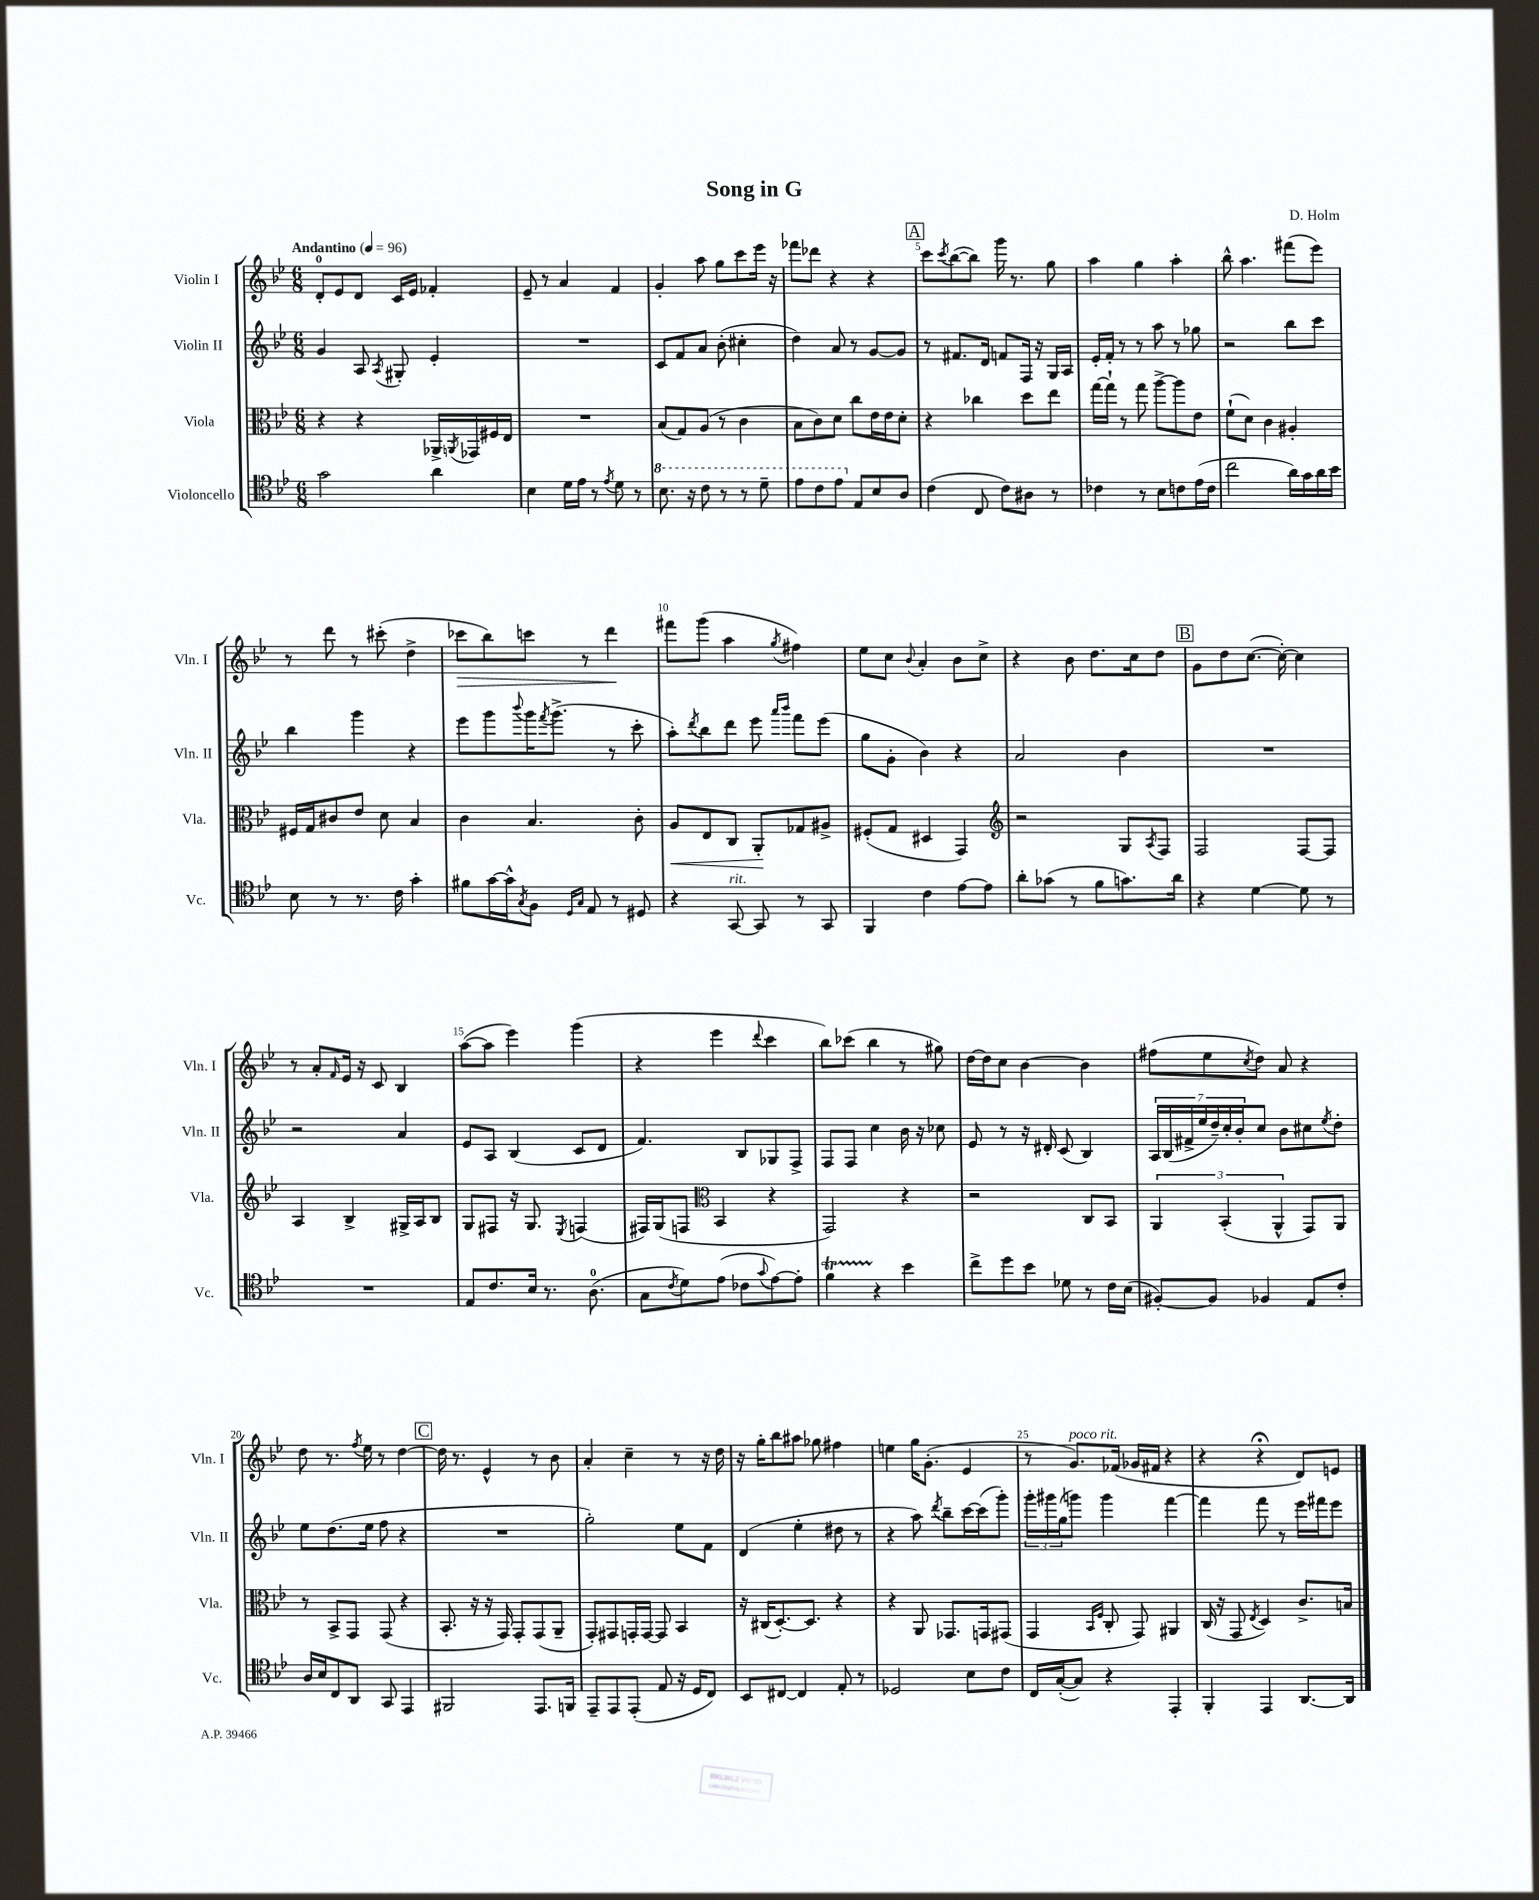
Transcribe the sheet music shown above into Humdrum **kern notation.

**kern	**kern	**kern	**kern
*staff4	*staff3	*staff2	*staff1
*clefC4	*clefC3	*clefG2	*clefG2
*k[b-e-]	*k[b-e-]	*k[b-e-]	*k[b-e-]
*M6/8	*M6/8	*M6/8	*M6/8
*MM96	*MM96	*MM96	*MM96
2g\	4r	4g/	8d'/L
.	.	.	8e-/
.	4r	8A/	8d/J
.	.	8qA/	.
.	.	8G#'/	16c/LL
.	.	.	16e-/JJ
4a\	16AA-^/LL	4e-'/	4f-'/
.	8qAA/	.	.
.	16GG-/	.	.
.	16F#/	.	.
.	16E-/JJ	.	.
=	=	=	=
4B-\	2.r	2.r	8e-~/
.	.	.	8r
16d\LL	.	.	4a/
16e-\JJ	.	.	.
8r	.	.	.
8qe-/	.	.	.
8d\	.	.	4f/
8r	.	.	.
=	=	=	=
8.b-\	(8B-/L	8c/L	4g'/
.	8G/)	8f/	.
16r	.	.	.
8cc\	(8A/J	8a/J	8aa\
8r	8r	(8b-'\	8gg\L
8r	4c\	4cc#'\	8ccc\
8dd~\	.	.	16eee-\Jk
.	.	.	16r
=	=	=	=
8ee-\L	8B-\L	4dd\)	8fff-\L
8cc\	8c\)	.	8ddd-\J
8ee-\J	8d\J	8a/	4r
8E-/L	8cc\L	8r	.
8B-/	16e-\L	[8g/L	4r
.	16e-\J	.	.
8A/J	8d'\J	8g/]J	.
=	=	=	=
(4c\	4r	8r	8ccc\L
.	.	.	8qccc/
.	.	8.f#/L	([8bb-\
8C/	4cc-\	.	8bb-\]J)
.	.	16d/Jk	.
8c\L)	.	8f/L	16ggg\
.	.	.	8.r
8A#\J	8dd\L	16F/Jk	.
.	.	16r	.
8r	8ee-\J	16G/LL	8gg\
.	.	16A/JJ	.
=	=	=	=
4c-\	[16gg\LL	16e-'/LL	4aa\
.	16gg`\]JJ	16f'/JJ	.
.	8r	8r	.
8r	8gg\	8r	4gg\
8B-\L	[8aa^\L	8aa\	.
8c\	8aa\]	8r	4aa'\
(16e-\L	8e-\J	8gg-\	.
16c\JJ	.	.	.
=	=	=	=
2cc\	(8f`\L	2r	8bb-^^\
.	8d\J)	.	4.aa\
.	4c\	.	.
16a\LL)	4A#'/	8bb-\L	(8fff#\L
16g\	.	.	.
16a\	.	8ccc\J	8eee-\J)
16b-\JJ	.	.	.
=	=	=	=
8B-\	16F#/LL	4bb-\	8r
.	16G/J	.	.
8r	8c#/	.	8ddd\
8.r	8e-/J	4ggg\	8r
.	8d\	.	(8ccc#'\
16c\	.	.	.
4g'\	4B-/	4r	4dd^\
=	=	=	=
8f#\L	4c\	8eee-\L	8ccc-\L
[16g\L	.	8ggg\	8bb-\)
16g^^\]J	.	.	.
8qG/	.	8qqbbb-/	.
8F\J	4.B-/	16ggg\K	8ccc\J
.	.	8qfff/	.
.	.	(8.ggg^\J	.
16qqD/LL	.	.	.
16qqG/JJ	.	.	.
8E-/	.	.	8r
8r	.	8r	4ddd\
8D#/	8c'\	8ccc'\	.
=	=	=	=
4r	8A/L	8aa'\L)	8fff#\L
.	.	8qddd/	.
.	8E-/	8bb-\	(8ggg\J
[8GG/	8C/J	8ddd\J	4aa\
8GG/]	8AA'/L	8eee-\	.
.	.	16qqaaa/LL	.
.	.	16qqbbb-/JJ	8qgg/
8r	8G-/	8fff\L	4ff#\)
8GG/	8A#^/J	(8eee-\J	.
=	=	=	=
4FF/	(8F#'/L	8gg\L	8ee-\L
.	8G/J	8g'\J	8cc\J
.	.	.	8qqb-/
4c\	4D#/	4b-\)	4a'/
[8e-\L	4GG/)	4r	8b-\L
8e-\]J	.	.	8cc^\J
=	=	=	=
*	*clefG2	*	*
8a'\L	2r	2a/	4r
(8g-\J	.	.	.
8r	.	.	8b-\
8f\L	.	.	8.dd\L
8.g\)	8G/L	4b-\	.
.	.	.	16cc\k
.	8qA/	.	.
.	8F/J	.	8dd\J
16a\Jk	.	.	.
=	=	=	=
4r	2F/	2.r	8g\L
.	.	.	8dd\
[4d\	.	.	([8.cc\J
.	.	.	16cc'\_)
8d\]	[8F/L	.	4cc\]
8r	8F/]J	.	.
=	=	=	=
2.r	4A/	2r	8r
.	.	.	8a'/L
.	.	.	16qqf/
.	4B-^/	.	16e-/Jk
.	.	.	16r
.	.	.	8c/
.	16G#^/LL	4a/	4B-/
.	16A/J	.	.
.	8B-/J	.	.
=	=	=	=
8E-/L	8G/L	8e-/L	([8aa\L
8.c/	8F#/J	8A/J	8aa\]J
.	16r	(4B-/	4eee-\)
16B-/Jk	8.G/	.	.
8.r	.	.	.
.	8qE-/	.	.
.	(4F/	8c/L	(4ggg\
(8.A\	.	.	.
.	.	8d/J	.
=	=	=	=
8G\L	16F#/LL)	4.f/)	4r
.	(16G/J	.	.
8qc/	.	.	.
8d\)	8F/J	.	.
*	*clefC3	*	*
(8e-\J	4BB-/	.	4eee-\
8c-\L	.	8B-/L	.
8qqg/	.	.	8qqddd/
[8e-\)	4r	8G-/	4ccc\
8e-'\]J	.	8F^/J	.
=	=	=	=
4f\	2GG/)	8F/L	8bb-\L)
.	.	8F/J	(8ccc-\J
4r	.	4cc\	4bb-\
4b-\	4r	16b-\	8r
.	.	16r	.
.	.	8cc-\	8gg#\)
=	=	=	=
8cc^\L	2r	8e-/	[16dd\LL
.	.	.	16dd\]J
8dd\	.	8r	8cc\J
8b-\J	.	16r	[4b-\
.	.	16d#'/	.
8d-\	.	(8c/	.
8r	8C/L	4B-/)	4b-\]
16c\LL	8BB-/J	.	.
(16B-\JJ	.	.	.
=	=	=	=
[8F#'/L)	6AA/	28A/LL	(8ff#\L
.	.	(28B-/	.
.	.	28f#^/	.
.	.	28ee-/	.
8F#/]J	.	.	8ee-\
.	.	28dd~/)	.
.	(6BB-'/	.	.
.	.	28cc'/	.
.	.	28b-'/J	.
.	.	.	8qcc/
4F-/	.	8cc/J	8dd\J)
.	6AA^^/	.	.
.	.	8b-\L	8a/
8E-/L	8GG/L)	8cc#\	4r
.	.	8qee-/	.
8c'/J	8AA/J	8dd'\J	.
=	=	=	=
16A/LL	8r	8ee-\L	8dd\
16B-/J	.	.	.
8C/	8BB-^/L	(8.dd\	8.r
8AA/J	8GG/J	.	.
.	.	.	8qff/
.	.	16ee-\Jk	16ee-\
8GG/	(8GG/	8ff\	8r
4EE-/	4r	4r	[4dd\
=	=	=	=
2FF#/	8.BB-'/	2.r	16dd\]
.	.	.	8.r
.	16r	.	.
.	16r	.	4e-^^/
.	16GG/)	.	.
.	8GG'/L	.	.
8.EE-/L	(8GG/	.	8r
.	8AA~/J	.	8b-\
16FF/Jk	.	.	.
=	=	=	=
8EE-~/L	8GG'/L)	2gg'\)	4a'/
8EE-/	8GG#/	.	.
(8EE-'/J	16GG'/L	.	4cc~\
.	[16GG/JJ	.	.
8E-/	8GG/]	.	.
16r	4BB-/	8ee-\L	8r
16D/LK	.	.	.
8C/J)	.	8f\J	16r
.	.	.	16dd\
=	=	=	=
8BB-/L	16r	(4d/	16r
.	(16C#/LK	.	16gg'\LK
[8C#/J	[8.D'/)	.	8bb-\
4C#/]	.	4ee-'\	8aa#\J
.	8.D/]J	.	.
.	.	.	8gg-\
8E-'/	4r	8dd#\	4ff#\
8r	.	8r	.
=	=	=	=
2D-/	4r	4r	4ee\
.	8AA/	8aa\)	16gg\LK
.	.	.	(8.g'\J
.	.	8qddd/	.
.	8.GG-/L	8bb-~\L	.
8B-\L	.	[16ccc\L	4e-/
.	16GG/k	(16ccc\]J	.
8c\J	(8GG#/J	8ggg'\J)	.
=	=	=	=
16C/LL	4GG/	24ggg'\LL	8r
.	.	24ggg#\	.
([16G'/J	.	.	.
.	.	(24gg\J	.
8G/]J)	.	8ggg\J)	8.g/L)
.	16qqBB-/LL	.	.
.	16qqF/JJ	.	.
4r	8C'/	4ggg\	.
.	.	.	(16f-/Jk
.	8GG/)	.	16g-/LL
.	.	.	16f#/JJ
4EE-'/	4AA#/	[4fff\	4r
=	=	=	=
4FF'/	(16C/	4fff\]	4r
.	16r	.	.
.	8GG/	.	.
.	8qE-/	.	.
4EE-/	4D/)	8fff\	4r;
.	.	8r	.
[8.AA/L	8.c^/L	16eee-\LL	8d/L)
.	.	16fff#\J	.
.	.	8eee-\J	8e/J
16AA/]Jk	16B/Jk	.	.
==	==	==	==
*-	*-	*-	*-
